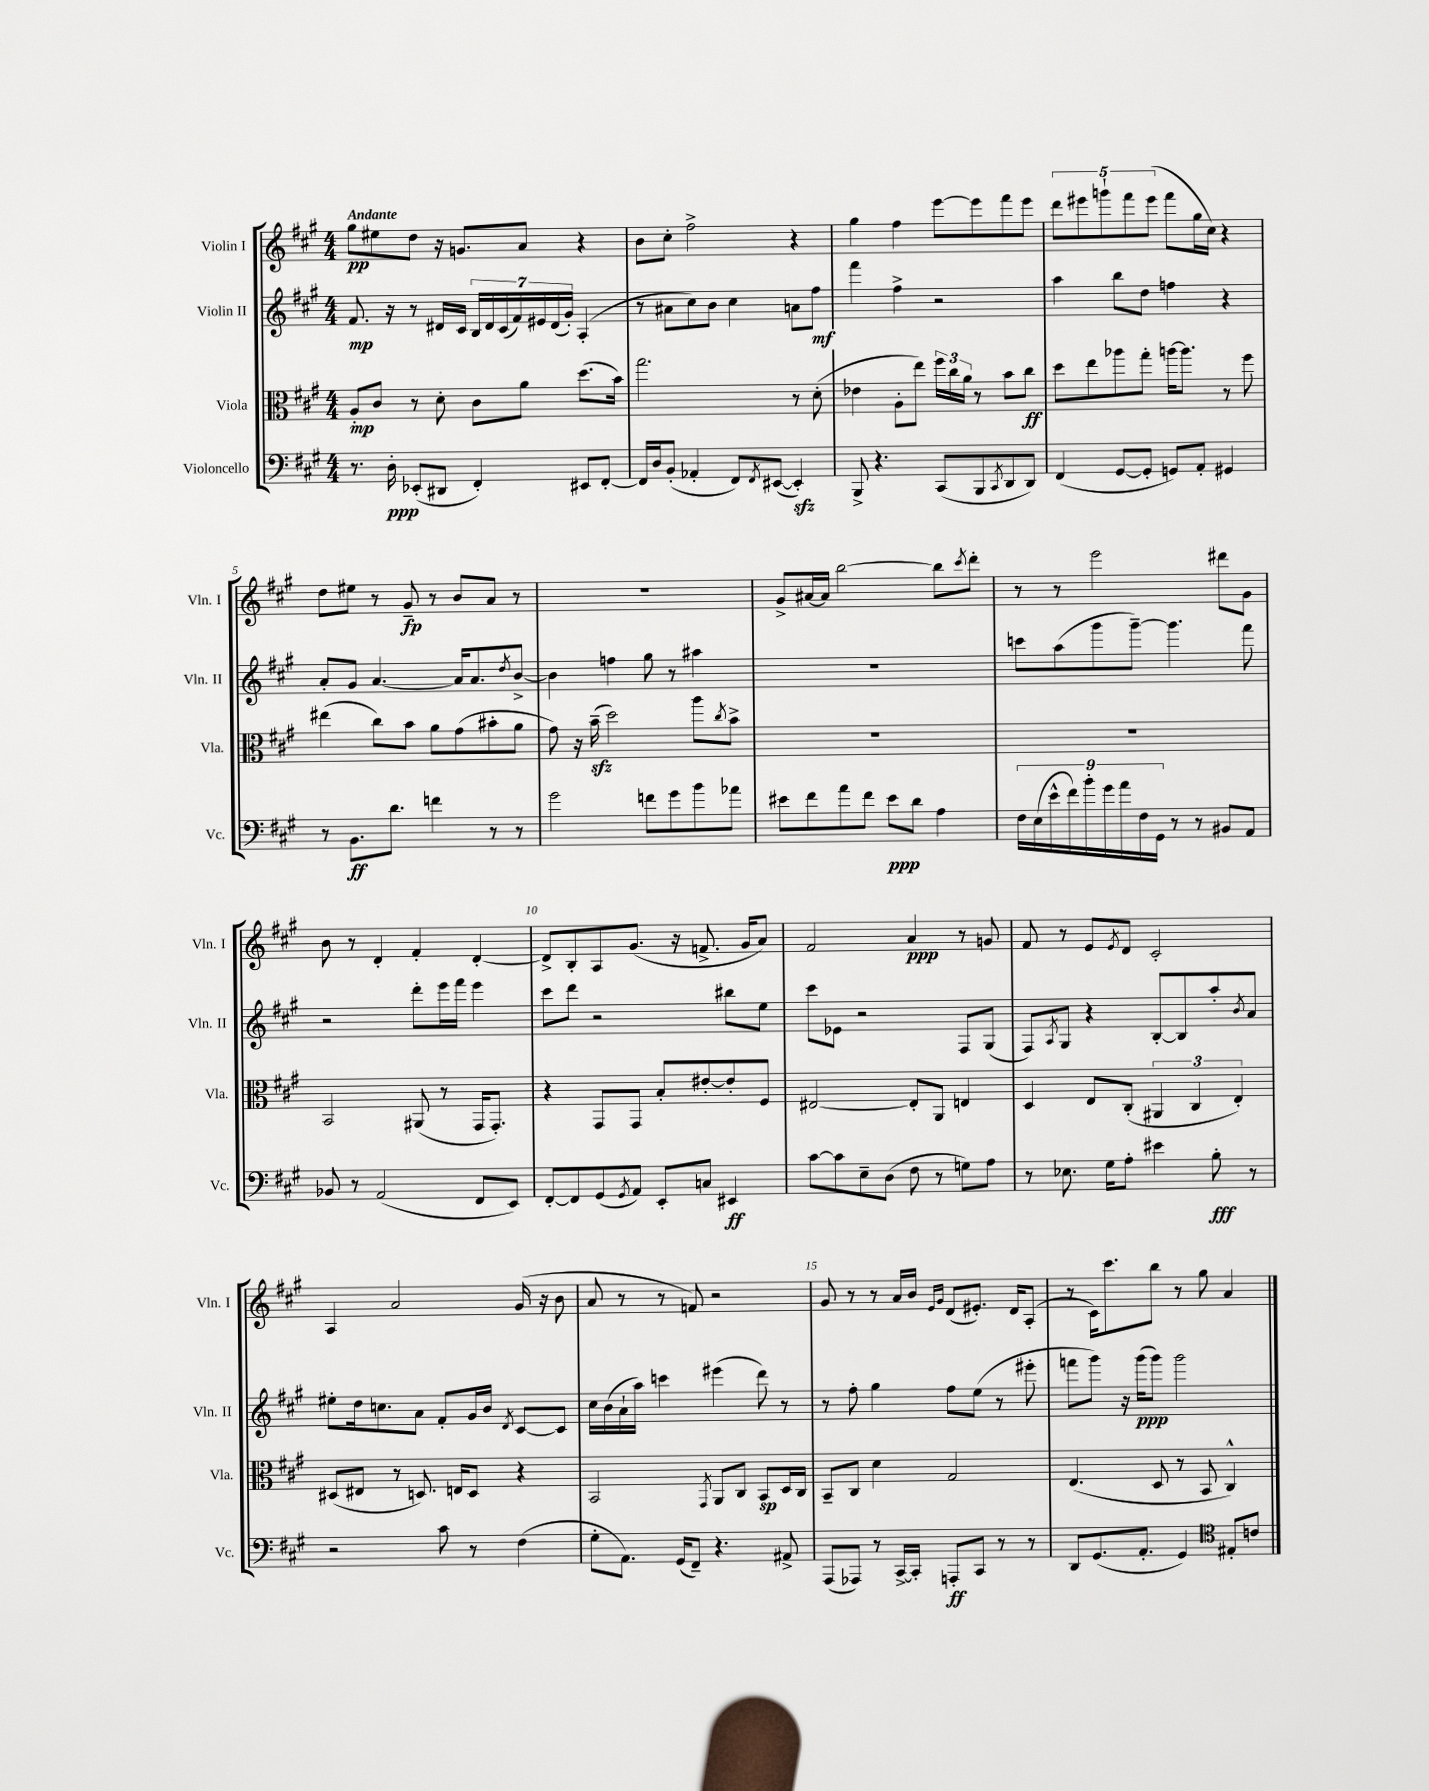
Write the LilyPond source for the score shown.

<<
\new StaffGroup <<
\new Staff = "s0" \with { instrumentName = "Violin I" shortInstrumentName = "Vln. I" } {
    \clef treble \key a \major \numericTimeSignature \time 4/4 \tempo "Andante"
    gis''8\pp eis''8 d''8 r16 g'8. a'8 r4 |
    b'8 cis''8-. fis''2-> r4 |
    gis''4 fis''4 e'''8~ e'''8 fis'''8 e'''8 |
    \tuplet 5/4 { d'''8 eis'''8 g'''8-! fis'''8 eis'''8( } fis'''8 gis''16 cis''16) r4 |
    d''8 eis''8 r8 gis'8--\fp r8 b'8 a'8 r8 |
    R1 |
    gis'8-> ais'16~ ais'16 b''2~ b''8 \acciaccatura { cis'''8 } d'''8-. |
    r8 r8 e'''2 dis'''8 gis'8 |
    b'8 r8 d'4-. fis'4-. d'4~-. |
    d'8-> b8-. a8 gis'8.( r16 f'8.-> gis'16 a'8) |
    fis'2 a'4\ppp r8 g'8 |
    fis'8 r8 e'8 \acciaccatura { e'8 } d'8 cis'2-. |
    a4 a'2 gis'16( r16 b'8 |
    a'8 r8 r8 f'8) r2 |
    gis'8 r8 r8 a'16 b'16 \grace { e'16 gis'16 } d'8( eis'8.-.) d'16 a8-.( |
    r8 cis'16) cis'''8. b''8 r8 gis''8 a'4 \bar "|." |
}
\new Staff = "s1" \with { instrumentName = "Violin II" shortInstrumentName = "Vln. II" } {
    \clef treble \key a \major \numericTimeSignature \time 4/4
    fis'8.\mp r16 r8 dis'16 cis'16 \tuplet 7/4 { b16 dis'16 cis'16( fis'16) eis'16 dis'16( gis'16-.) } a4-.( |
    r8 ais'8 cis''8) b'8 cis''4 a'8 fis''8\mf |
    fis'''4 fis''4-> r2 |
    a''4 b''8 d''8 f''4 r4 |
    a'8-. gis'8 a'4.~ a'16 a'8. \acciaccatura { d''8 } b'8~-> |
    b'4 f''4 gis''8 r8 ais''4 |
    R1 |
    c'''8 a''8( gis'''8 gis'''8~--) gis'''4. fis'''8 |
    r2 d'''8-. e'''16 fis'''16 e'''4 |
    cis'''8 d'''8 r2 bis''8 e''8 |
    cis'''8 ees'8 r2 fis8 gis8( |
    fis8) \acciaccatura { a8 } gis8 r4 b8~-. b8 a''8-. \acciaccatura { b'8 } a'8 |
    eis''8-. d''16 c''8. a'8 fis'8-. gis'16 b'16 \acciaccatura { d'8 } cis'8~ cis'8 |
    cis''16 b'16( a'16-! a''16) c'''4 eis'''4( d'''8) r8 |
    r8 fis''8-. gis''4 fis''8 e''8( r8 eis'''8-. |
    f'''8 gis'''8) r16 gis'''16\ppp( gis'''8) gis'''2 \bar "|." |
}
\new Staff = "s2" \with { instrumentName = "Viola" shortInstrumentName = "Vla." } {
    \clef alto \key a \major \numericTimeSignature \time 4/4
    a8-.\mp cis'8 r8 d'8-. cis'8 a'8 d''8.( b'16) |
    gis''2. r8 d'8-.( |
    ees'4 a8-. e''8) \tuplet 3/2 { fis''16 cis''16 a'16 } r8 b'8 cis''8\ff |
    d''8 e''8 aes''8 gis''8-. a''16~ a''8. r8 fis''8 |
    eis''4( cis''8) b'8 a'8 gis'8( bis'8-. a'8 |
    gis'8) r16 b'16--\sfz( d''2) a''8 \acciaccatura { cis''8 } b'8-> |
    R1 |
    R1 |
    b,2 ais,8( r8 gis,16 gis,8.-.) |
    r4 gis,8 gis,8 b8-. eis'8~-. eis'8-. fis8 |
    eis2~ eis8-. a,8 e4 |
    d4 e8 cis8-.( \tuplet 3/2 { ais,4 cis4 e4-.) } |
    dis8( eis8 r8 d8.) e16 d8 r4 |
    b,2 \acciaccatura { gis,8 } a,8 cis8 b,8\sp d16 cis16 |
    b,8-- cis8 d'4 gis2 |
    e4.( d8 r8 b,8 cis4-^) \bar "|." |
}
\new Staff = "s3" \with { instrumentName = "Violoncello" shortInstrumentName = "Vc." } {
    \clef bass \key a \major \numericTimeSignature \time 4/4
    r8. d16-.\ppp ees,8-.( dis,8 fis,4-.) eis,8 fis,8~-. |
    fis,16 d16 b,8-.( aes,4-. fis,8) \acciaccatura { fis,8 } eis,8~( eis,4-.\sfz) |
    b,,8-> r4. cis,8( b,,8 \acciaccatura { cis,8 } d,8 d,8) |
    fis,4( gis,8~ gis,8-. g,8) a,8-. gis,4 |
    r8 b,8.\ff d'8. f'4 r8 r8 |
    gis'2 f'8 gis'8 b'8 aes'8 |
    eis'8 fis'8 a'8 fis'8 eis'8\ppp d'8 a4 |
    \tuplet 9/8 { fis16 e16( e'16-^ fis'16) b'16-. gis'16 a'16 fis16 gis,16 } r8 r8 bis,8 a,8 |
    bes,8 r8 a,2( fis,8 e,8) |
    fis,8~-. fis,8 gis,8( \acciaccatura { gis,8 } a,8) e,8-. c8 eis,4\ff |
    cis'8~ cis'8 e8-- d8( fis8 r8 g8) a8 |
    r8 ees8. gis16 a8-. eis'4 b8-.\fff r8 |
    r2 cis'8 r8 fis4( |
    gis8-. a,8.) gis,16( fis,8--) r4. ais,8-> |
    a,,8( aes,,8) r8 cis,16~-> cis,16-. a,,8-.\ff cis,8 r8 r8 |
    d,8 gis,8.( a,8.-. gis,4) \clef tenor eis8-. c'8 \bar "|." |
}
>>
>>
\layout { \context { \Score \override BarNumber.break-visibility = ##(#f #t #t) barNumberVisibility = #(every-nth-bar-number-visible 5) } }
